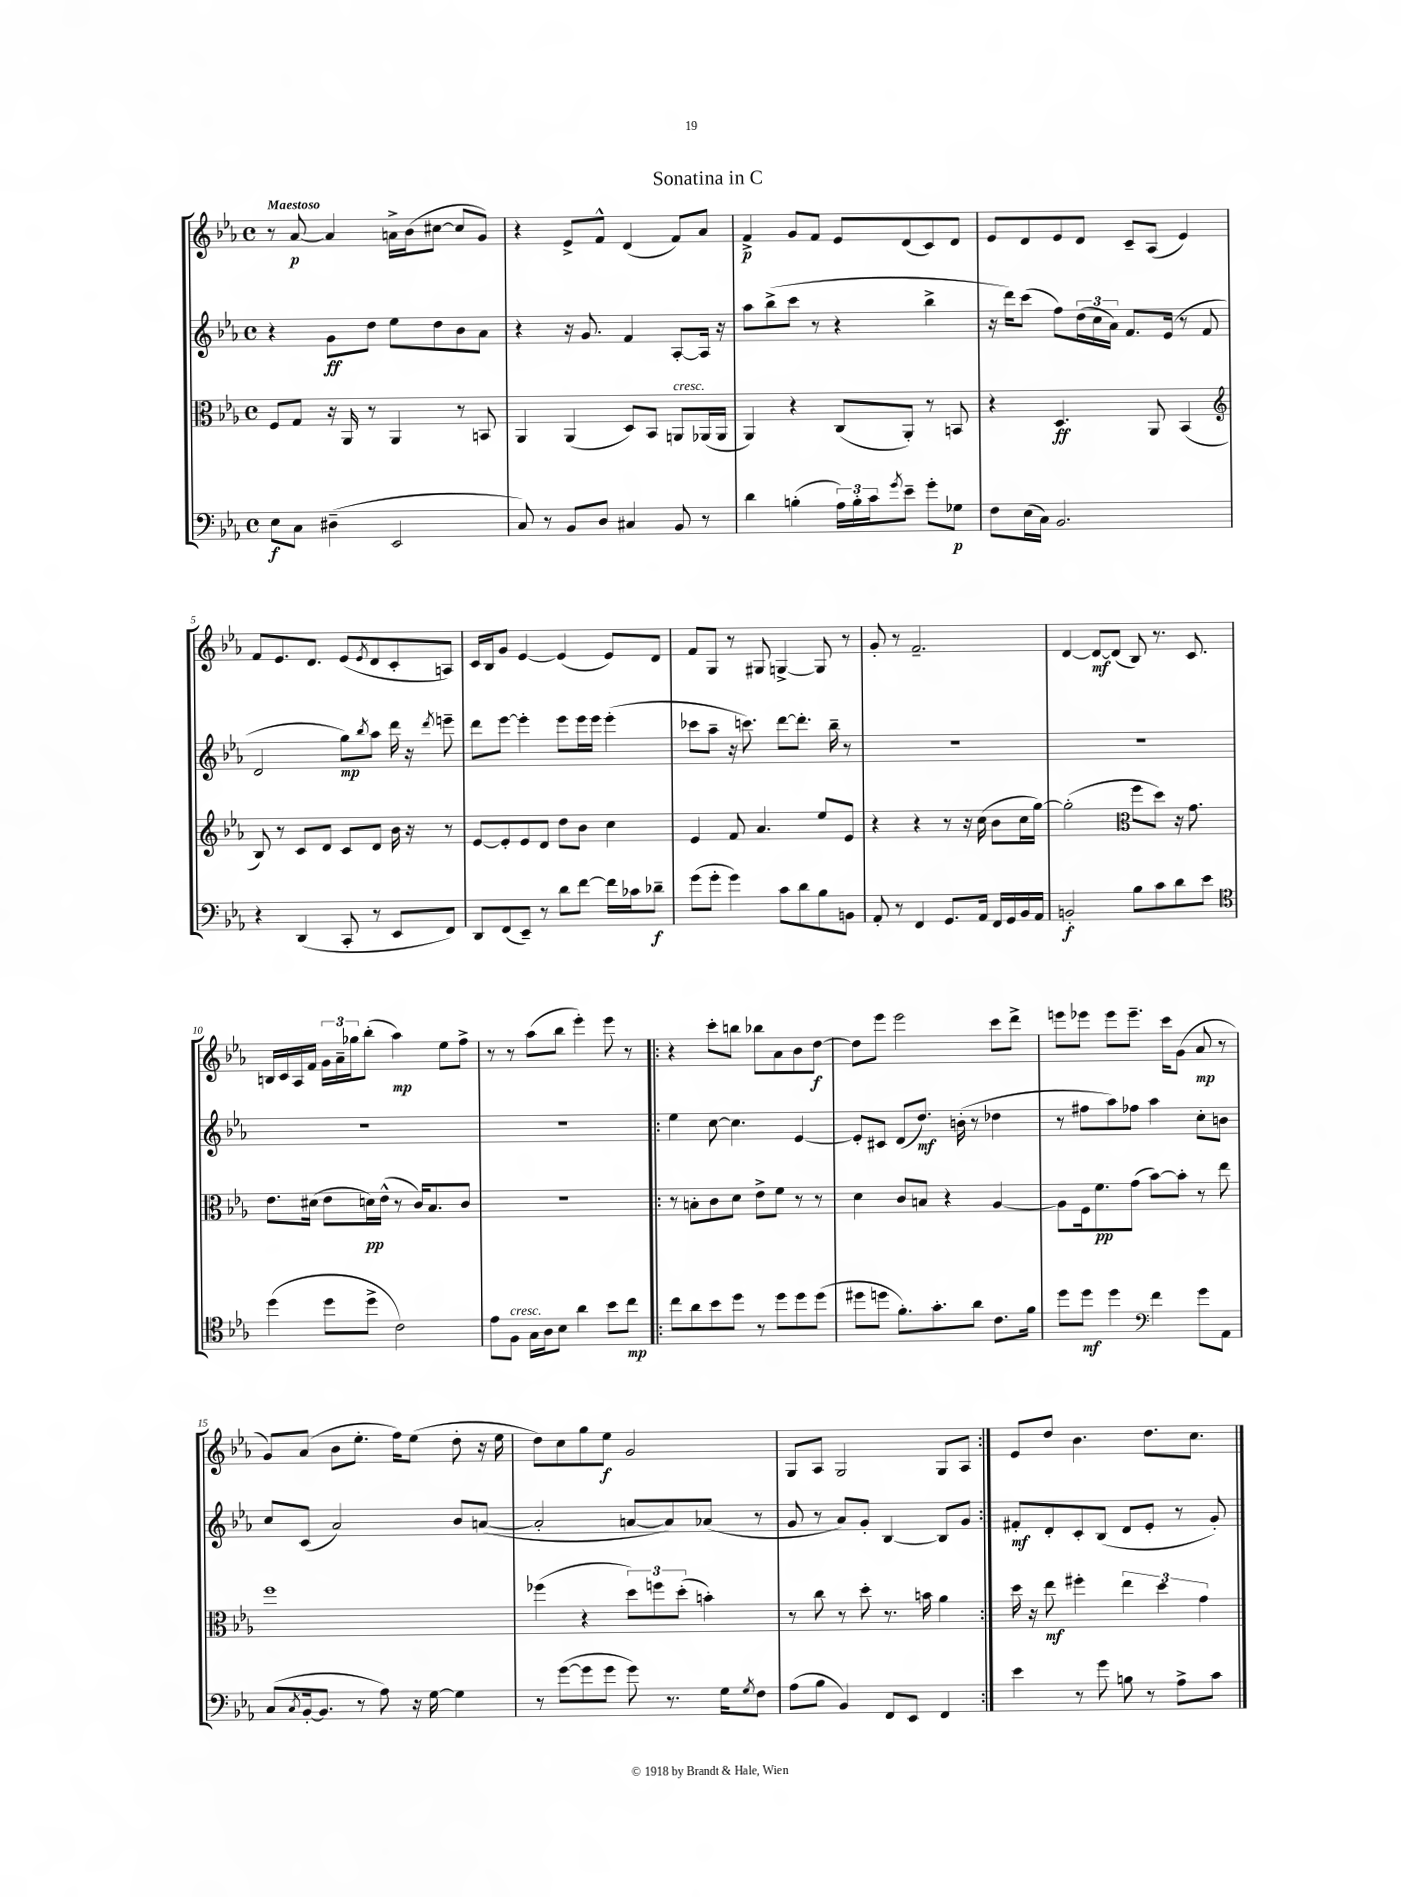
\header { title = "Sonatina in C" }
<<
\new StaffGroup <<
\new Staff = "s0" {
    \clef treble \key ees \major \defaultTimeSignature \time 4/4 \tempo "Maestoso"
    r8 aes'8~\p aes'4 a'16-> bes'16( cis''8~ cis''8 g'8) |
    r4 ees'8-> f'8-^ d'4( f'8) aes'8 |
    f'4->\p g'8 f'8 ees'8 d'8( c'8) d'8 |
    ees'8 d'8 ees'8 d'8 c'8-- aes8( ees'4) |
    f'8 ees'8. d'8. ees'8( \acciaccatura { ees'8 } d'8 c'8-. a8) |
    c'16 bes16 g'8 ees'4~ ees'4( ees'8) d'8 |
    f'8 g8 r8 gis8 g4~-> g8 r8 |
    g'8-. r8 f'2.-- |
    d'4~ d'8~\mf d'8( bes8) r8. c'8. |
    b16 c'16 aes16 f'16 \tuplet 3/2 { g'16 aes'16-- ges''16 } bes''8-.( aes''4\mp) ees''8 f''8-> |
    r8 r8 aes''8( bes''8 ees'''4-.) ees'''8 r8 |
    \repeat volta 2 { r4 c'''8-. b''8 bes''8 aes'8 bes'8 d''8~\f |
    d''8 ees'''8 ees'''2 c'''8 d'''8-> |
    e'''8 ees'''8 ees'''8 ees'''8.-- c'''16 g'8( aes'8\mp r8 |
    g'8) aes'8( bes'8 ees''8.-. f''16) ees''8( d''8-. r16 ees''16 |
    d''8) c''8 g''8 ees''8\f g'2 |
    g8 aes8 g2 g8 aes8 | }
    ees'8 d''8 bes'4. d''8. c''8. \bar "|." |
}
\new Staff = "s1" {
    \clef treble \key ees \major \defaultTimeSignature \time 4/4
    r4 g'8\ff d''8 ees''8 d''8 bes'8 aes'8 |
    r4 r16 g'8. f'4 aes8~-. aes16 r16 |
    aes''8 bes''8->( c'''8 r8 r4 bes''4-> |
    r16 d'''16) c'''8( f''8) \tuplet 3/2 { d''16( c''16 aes'16) } f'8. ees'16( r8 f'8 |
    d'2 g''8\mp) \acciaccatura { bes''8 } aes''8 d'''16 r16 \acciaccatura { d'''8 } e'''8-- |
    d'''8 ees'''8~ ees'''4-. ees'''8 ees'''16 ees'''16 ees'''4-.( |
    ces'''8 aes''8-- r16 c'''8.) d'''8~ d'''8.-. bes''16-- r8 |
    R1 |
    R1 |
    R1 |
    R1 |
    \repeat volta 2 { ees''4 c''8~ c''4. ees'4~ |
    ees'8-. cis'8 d'8( d''8.\mf) b'16-.( r8 des''4 |
    r8 fis''8 aes''8) fes''8 aes''4 c''8-. b'8 |
    c''8 c'8( aes'2) bes'8 a'8~( |
    a'2-. a'8~ a'8) aes'8( r8 |
    g'8 r8 aes'8) g'8-. bes4~ bes8 g'8 | }
    fis'8-.\mf d'8-. c'8-. bes8( d'8 ees'8-. r8 g'8-.) \bar "|." |
}
\new Staff = "s2" {
    \clef alto \key ees \major \defaultTimeSignature \time 4/4
    f8 g8 r16 aes,16 r8 aes,4 r8 b,8 |
    aes,4 aes,4( d8) bes,8 a,8^\markup { \italic "cresc." } aes,16( aes,16 |
    aes,4) r4 c8( aes,8-.) r8 b,8 |
    r4 d4.\ff aes,8 bes,4( |
    \clef treble bes8) r8 c'8 d'8 c'8 d'8 bes'16 r16 r8 |
    ees'8~ ees'8-. ees'8 d'8 d''8 bes'8 c''4 |
    ees'4 f'8 aes'4. ees''8 ees'8 |
    r4 r4 r8 r16 c''16( bes'8 c''16 g''16~) |
    g''2-.( \clef alto f''8 d''8) r16 g'8. |
    ees'8. dis'16( ees'8 d'16\pp) ees'16-^( r8 c'16) bes8. c'8 |
    R1 |
    \repeat volta 2 { r8 b8-. c'8 d'8 ees'8-> f'8 r8 r8 |
    d'4 c'8 b8 r4 aes4~ |
    aes8 f16 f'8.\pp g'8( bes'8~) bes'8-. r8 ees''8 |
    f''1 |
    fes''4( r4 \tuplet 3/2 { d''8) f''8 d''8-.( } b'4-.) |
    r8 c''8 r8 d''8-. r8. b'16 aes'4 | }
    d''16 r16 ees''8\mf fis''4-. \tuplet 3/2 { ees''4 d''4 g'4 } \bar "|." |
}
\new Staff = "s3" {
    \clef bass \key ees \major \defaultTimeSignature \time 4/4
    ees8\f c8 dis4--( ees,2 |
    c8) r8 bes,8 d8 cis4 bes,8 r8 |
    d'4 b4-.( \tuplet 3/2 { aes16) b16-. c'16 } \acciaccatura { g'8 } ees'8-- g'8-. ges8\p |
    f8 ees16( c16) bes,2. |
    r4 d,4( c,8-. r8 ees,8 f,8) |
    d,8 f,8( ees,8--) r8 d'8 f'8~ f'16 ces'16 des'8--\f |
    g'8( g'8-. g'4) c'8 d'8 bes8 b,8 |
    aes,8-. r8 f,4 g,8. aes,16 f,16 g,16 bes,16 aes,16 |
    b,2-.\f bes8 c'8 d'8 ees'8 |
    \clef tenor d''4( d''8 d''8-> c'2) |
    ees'8 f8^\markup { \italic "cresc." } g16 aes16 bes8 aes'4 bes'8 c''8\mp |
    \repeat volta 2 { c''8 aes'8 bes'8 d''8 r8 d''8 d''8 d''8( |
    dis''8 d''8 f'8.-.) g'8.-. aes'8 c'8. f'16 |
    d''8 d''8\mf d''4 \clef bass f'4 g'8 aes,8 |
    c8( \acciaccatura { c8 } bes,16~-. bes,8. r8 aes8) r16 g16~ g4 |
    r8 g'8~( g'8 g'8 g'8) r8. g16 \acciaccatura { g8 } f8 |
    aes8( bes8 bes,4) f,8 ees,8 f,4 | }
    ees'4 r8 g'8 b8 r8 aes8-> c'8 \bar "|." |
}
>>
>>
